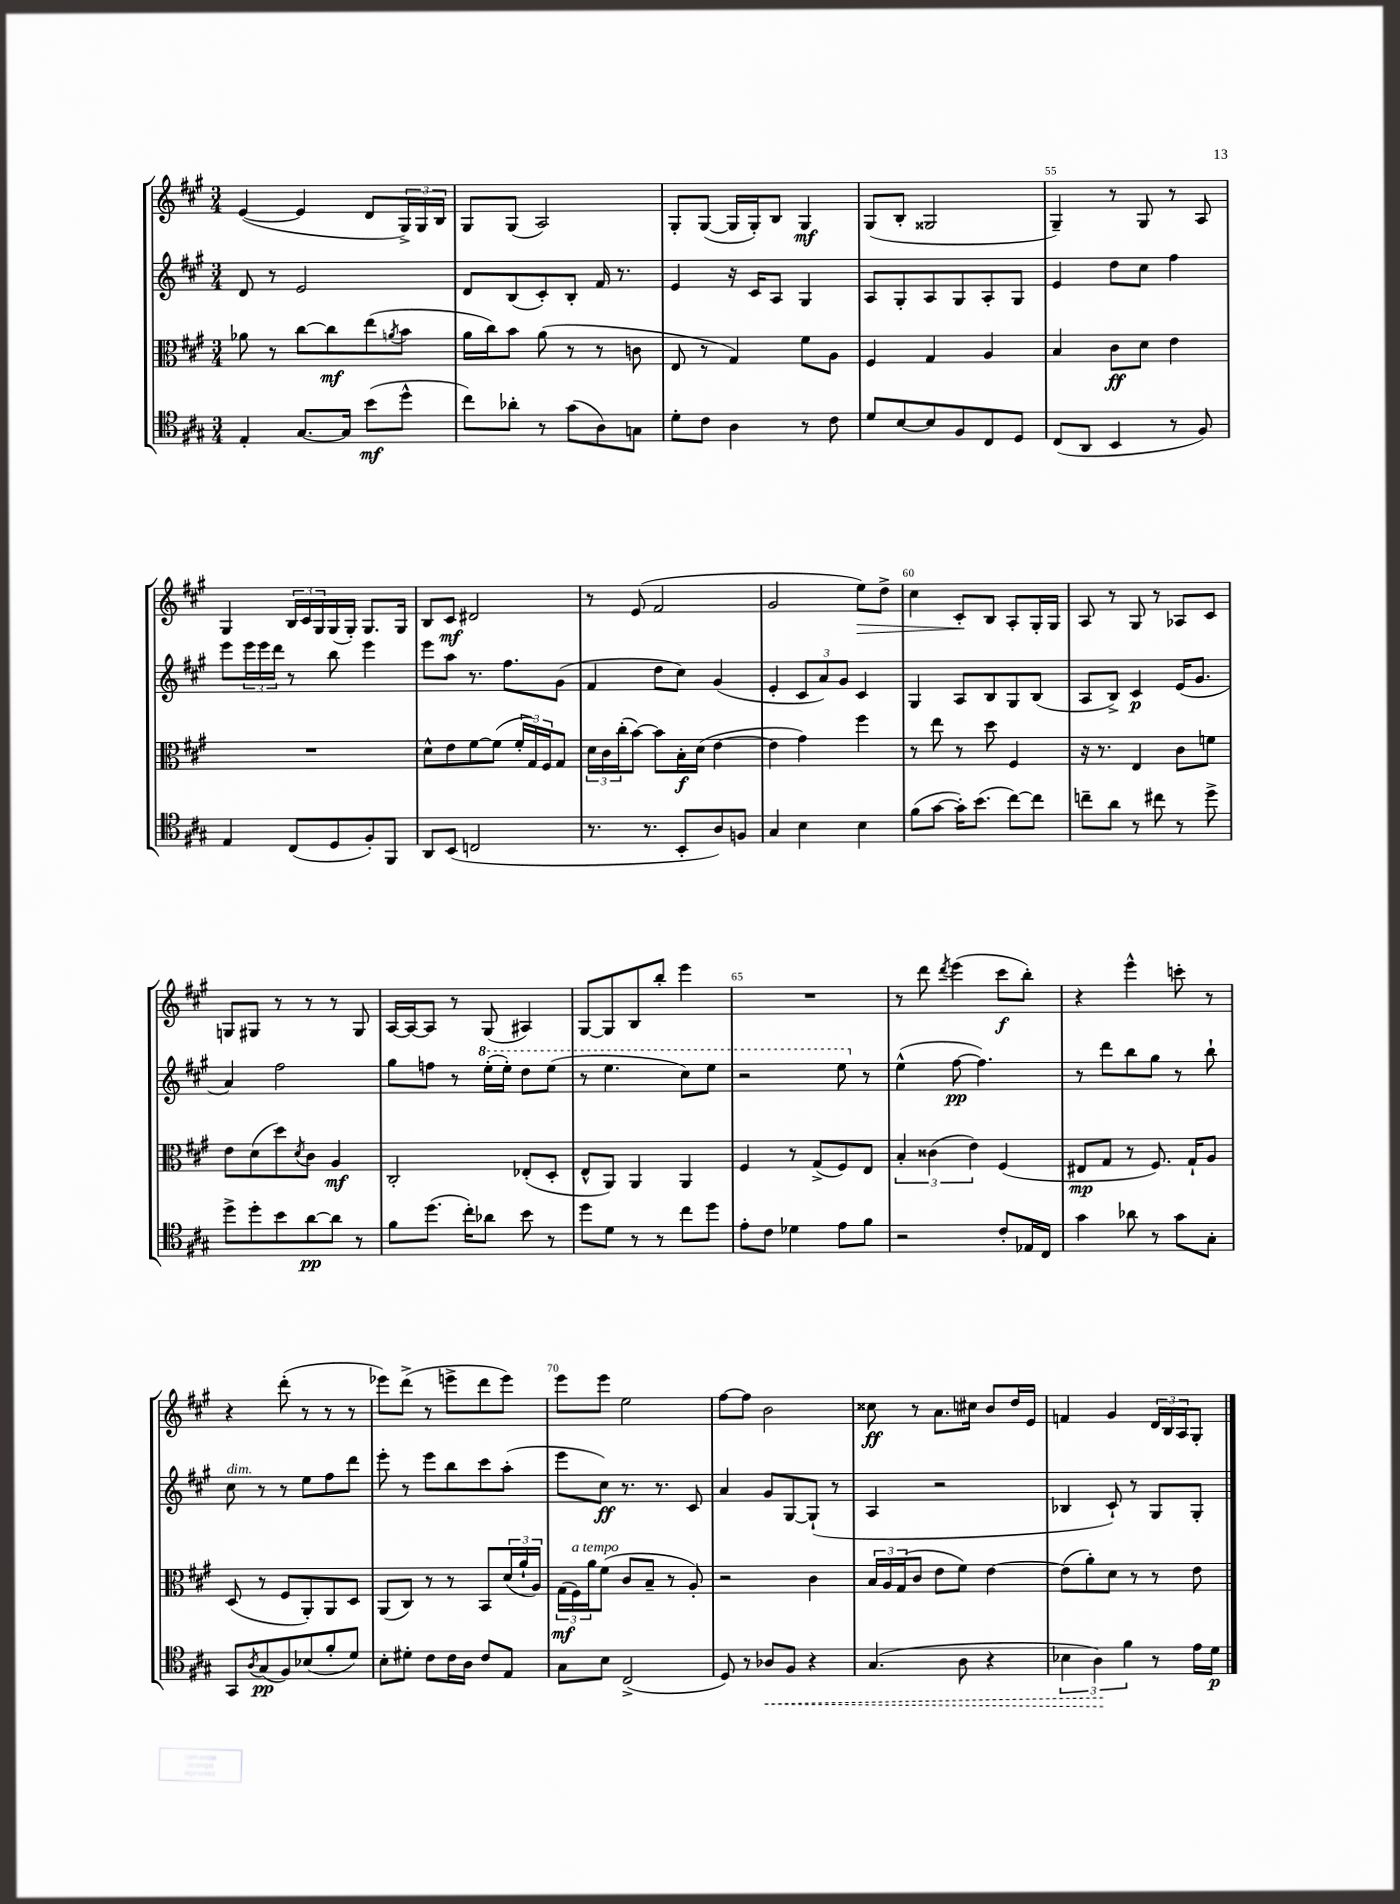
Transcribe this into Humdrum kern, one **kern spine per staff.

**kern	**dynam	**kern	**dynam	**kern	**dynam	**kern	**dynam
*part4	*part4	*part3	*part3	*part2	*part2	*part1	*part1
*staff4	*staff4	*staff3	*staff3	*staff2	*staff2	*staff1	*staff1
*clefC4	*	*clefC3	*	*clefG2	*	*clefG2	*
*k[f#c#g#]	*	*k[f#c#g#]	*	*k[f#c#g#]	*	*k[f#c#g#]	*
*M3/4	*	*M3/4	*	*M3/4	*	*M3/4	*
=51	=51	=51	=51	=51	=51	=51	=51
4E'/	.	8a-X\	.	8d/	.	([4e/	.
.	.	8r	.	8r	.	.	.
[8.G#/L	.	[8cc#\L	.	2e/	.	4e/]	.
.	.	8cc#\]	mf	.	.	.	.
16G#/Jk]	.	.	.	.	.	.	.
(8b\L	mf	(8ee\	.	.	.	8d/L	.
.	.	8qan/	.	.	.	.	.
8dd^^\J	.	8b\J	.	.	.	24G#^/L)	.
.	.	.	.	.	.	24G#/	.
.	.	.	.	.	.	24B/JJ	.
=52	=52	=52	=52	=52	=52	=52	=52
8cc#\L)	.	16a\LL	.	8d/L	.	8G#/L	.
.	.	16cc#\J)	.	.	.	.	.
8a-X'\J	.	8b\J	.	(8B/	.	(8G#/J	.
8r	.	(8a\	.	8c#'/)	.	2A/)	.
(8g#\L	.	8r	.	8B'/J	.	.	.
8A\)	.	8r	.	16f#/	.	.	.
.	.	.	.	8.r	.	.	.
8Gn\J	.	8cn\	.	.	.	.	.
=53	=53	=53	=53	=53	=53	=53	=53
8d'\L	.	8E/	.	4e/	.	8G#'/L	.
8c#\J	.	8r	.	.	.	([8G#/J	.
4A\	.	4G#/)	.	16r	.	16G#/LL]	.
.	.	.	.	16c#/KL	.	16G#'/J)	.
.	.	.	.	8A/J	.	8B/J	.
8r	.	8f#\L	.	4G#/	.	4G#/	mf
8c#\	.	8A\J	.	.	.	.	.
=54	=54	=54	=54	=54	=54	=54	=54
8d/L	.	4F#/	.	8A/L	.	(8G#/L	.
[8B/	.	.	.	8G#'/	.	8B'/J	.
8B/]	.	4G#/	.	8A/	.	2G##X/	.
8F#/	.	.	.	8G#/	.	.	.
8C#/	.	4A/	.	8A'/	.	.	.
8D/J	.	.	.	8G#/J	.	.	.
=55	=55	=55	=55	=55	=55	=55	=55
(8C#/L	.	4B/	.	4e/	.	4G#~/)	.
8AA/J	.	.	.	.	.	.	.
4BB/	.	8c#\L	ff	8dd\L	.	8r	.
.	.	8d\J	.	8cc#\J	.	8G#/	.
8r	.	4e\	.	4ff#\	.	8r	.
8F#/)	.	.	.	.	.	8A/	.
!!LO:LB:g=z
=56	=56	=56	=56	=56	=56	=56	=56
4E/	.	2.r	.	8eee\L	.	4G#/	.
.	.	.	.	24eee\L	.	.	.
.	.	.	.	24eee\	.	.	.
.	.	.	.	24ddd\JJ	.	.	.
(8C#/L	.	.	.	8r	.	24B/LL	.
.	.	.	.	.	.	24c#/	.
.	.	.	.	.	.	24G#/	.
8D/	.	.	.	8bb\	.	(16G#/	.
.	.	.	.	.	.	16G#'/JJ)	.
8F#'/)	.	.	.	4eee\	.	8.G#/L	.
8FF#/J	.	.	.	.	.	.	.
.	.	.	.	.	.	16G#/Jk	.
=57	=57	=57	=57	=57	=57	=57	=57
8AA/L	.	8d^^\L	.	8eee\L	.	8B/L	.
(8BB/J	.	8e\	.	8aa\J	.	8c#/J	mf
2Cn/	.	[8f#\	.	8.r	.	2d#X/	.
.	.	(8f#\J]	.	.	.	.	.
.	.	.	.	8.ff#\L	.	.	.
.	.	24f#'/LL	.	.	.	.	.
.	.	24G#/)	.	.	.	.	.
.	.	24F#/J	.	.	.	.	.
.	.	8G#/J	.	(8g#\J	.	.	.
=58	=58	=58	=58	=58	=58	=58	=58
8.r	.	24d\LL	.	4f#/	.	8r	.
.	.	24c#\	.	.	.	.	.
.	.	(24cc#'\J	.	.	.	.	.
.	.	[8b\J)	.	.	.	(8e/	.
8.r	.	.	.	.	.	.	.
.	.	8b\L]	.	8dd\L	.	2f#/	.
8BB'/L	.	16B'\L	f	8cc#\J)	.	.	.
.	.	(16d\JJ	.	.	.	.	.
8A/)	.	[4e\	.	(4g#/	.	.	.
8Fn/J	.	.	.	.	.	.	.
=59	=59	=59	=59	=59	=59	=59	=59
4G#/	.	4e\]	.	4e'/	.	2g#/	.
4B\	.	4g#\)	.	12c#/L	.	.	.
.	.	.	.	12a/)	.	.	.
.	.	.	.	12g#/J	.	.	.
!	!	!	!	!	!	!	!LO:HP:b
4B\	.	4ff#\	.	4c#/	.	8ee\L)	>
.	.	.	.	.	.	8dd^\J	.
=60	=60	=60	=60	=60	=60	=60	=60
(8f#\L	.	8r	.	4G#/	.	4cc#\	.
[8g#\J	.	8ee\	.	.	.	.	.
16g#'\KL])	.	8r	.	8A/L	.	8c#'/L	.
(8.b\J	.	.	.	.	.	.	.
.	.	8dd\	.	8B/	.	8B/J	]
[8cc#\L)	.	4F#/	.	8G#/	.	8A'/L	.
8cc#\J]	.	.	.	(8B/J	.	16G#'/L	.
.	.	.	.	.	.	16G#/JJ	.
=61	=61	=61	=61	=61	=61	=61	=61
8ccn~\L	.	16r	.	8A/L	.	8A/	.
.	.	8.r	.	.	.	.	.
8a\J	.	.	.	8B^/J)	.	8r	.
8r	.	4E/	.	4c#/	p	8G#/	.
8cc#X\	.	.	.	.	.	8r	.
8r	.	8c#\L	.	(16e/KL	.	8A-X/L	.
.	.	.	.	8.g#/J	.	.	.
8dd^\	.	8fn\J	.	.	.	8c#/J	.
!!LO:LB:g=z
=62	=62	=62	=62	=62	=62	=62	=62
8dd^\L	.	8e\L	.	4a/)	.	8Gn/L	.
8dd'\	.	(8d\	.	.	.	8G#X/J	.
8b\	.	8dd\)	.	2ff#\	.	8r	.
.	.	8qd/	.	.	.	.	.
[8a\	pp	8c#\J	.	.	.	8r	.
8a\J]	.	4A/	mf	.	.	8r	.
8r	.	.	.	.	.	8G#/	.
=63	=63	=63	=63	=63	=63	=63	=63
8f#\L	.	2C#'/	.	8gg#\L	.	[16A/LL	.
.	.	.	.	.	.	16A/J_	.
(8.dd\J	.	.	.	8ffn\J	.	8A/J]	.
.	.	.	.	8r	.	8r	.
16cc#'\KL)	.	.	.	.	.	.	.
*	*	*	*	*8va	*	*	*
8a-X\J	.	.	.	(16eee'\LL	.	(8G#/	.
.	.	.	.	16eee'\JJ)	.	.	.
8b\	.	(8E-X'/L	.	8ddd\L	.	4A#X/)	.
8r	.	8D'/J	.	(8eee\J	.	.	.
=64	=64	=64	=64	=64	=64	=64	=64
8dd\L	.	8E^^/L	.	8r	.	[8G#/L	.
8d\J	.	8AA/J)	.	4.eee\	.	8G#/]	.
8r	.	4AA/	.	.	.	8B/	.
8r	.	.	.	.	.	8bb'/J	.
8cc#\L	.	4AA/	.	8ccc#\L)	.	4eee\	.
8dd\J	.	.	.	8eee\J	.	.	.
=65	=65	=65	=65	=65	=65	=65	=65
8e'\L	.	4F#/	.	2r	.	2.r	.
8c#\J	.	.	.	.	.	.	.
4d-X\	.	8r	.	.	.	.	.
.	.	(8G#^/L	.	.	.	.	.
8e\L	.	8F#/)	.	8eee\	.	.	.
*	*	*	*	*X8va	*	*	*
8f#\J	.	8E/J	.	8r	.	.	.
=66	=66	=66	=66	=66	=66	=66	=66
2r	.	6B'/	.	(4ee^^\	.	8r	.
.	.	.	.	.	.	8ddd\	.
.	.	(6c##X\	.	.	.	.	.
.	.	.	.	.	.	8qddd/	.
.	.	.	.	[8ff#\	pp	(4eee\	.
.	.	6e\)	.	.	.	.	.
.	.	.	.	4.ff#\])	.	.	.
8c#'/L	.	(4F#/	.	.	.	8ccc#\L	f
16E-X/L	.	.	.	.	.	8bb'\J)	.
16C#/JJ	.	.	.	.	.	.	.
=67	=67	=67	=67	=67	=67	=67	=67
4g#\	.	8E#X/L	mp	8r	.	4r	.
.	.	8G#/J	.	8ddd\L	.	.	.
8a-X\	.	8r	.	8bb\	.	4eee^^\	.
8r	.	8.F#/)	.	8gg#\J	.	.	.
8g#\L	.	.	.	8r	.	8cccn'\	.
.	.	16G#`/KL	.	.	.	.	.
8G#'\J	.	8A/J	.	8bb`\	.	8r	.
!!LO:LB:g=z
=68	=68	=68	=68	=68	=68	=68	=68
!	!	!	!	!LO:TX:a:i:t=dim.	!	!	!
8GG#/L	.	(8D/	.	8cc#\	.	4r	.
8qA/	.	.	.	.	.	.	.
(8G#/	pp	8r	.	8r	.	.	.
8F#/)	.	8F#/L	.	8r	.	(8ddd'\	.
(8B-X/	.	8AA'/)	.	8ee\L	.	8r	.
8f#'/	.	8AA/	.	8ff#\	.	8r	.
8d/J)	.	8D/J	.	8ddd\J	.	8r	.
=69	=69	=69	=69	=69	=69	=69	=69
8B'\L	.	(8AA/L	.	8eee'\	.	8eee-X\L)	.
8d#X'\J	.	8C#/J)	.	8r	.	(8ddd^\J	.
8c#\L	.	8r	.	8eee\L	.	8r	.
16c#\L	.	8r	.	8bb\	.	8eeen^\L	.
16A\JJ	.	.	.	.	.	.	.
8c#/L	.	8BB/L	.	8ccc#\	.	8ddd\	.
8E/J	.	(24d/L	.	(8aa'\J	.	8eee\J)	.
.	.	24a`/	.	.	.	.	.
.	.	24A/JJ)	.	.	.	.	.
=70	=70	=70	=70	=70	=70	=70	=70
8G#\L	.	(24G#\LL	mf	8eee\L	.	8eee\L	.
!	!	!LO:TX:a:i:t=a tempo	!	!	!	!	!
.	.	24F#\)	.	.	.	.	.
.	.	24a\J	.	.	.	.	.
8B\J	.	(8f#\J	.	8cc#\J)	ff	8eee\J	.
(2C#^/	.	8c#/L	.	8.r	.	2ee\	.
.	.	8B~/J	.	.	.	.	.
.	.	.	.	8.r	.	.	.
.	.	8r	.	.	.	.	.
.	.	8A'/)	.	8c#/	.	.	.
=71	=71	=71	=71	=71	=71	=71	=71
8D/)	.	2r	.	4a/	.	[8ff#\L	.
8r	.	.	.	.	.	8ff#\J]	.
!	!LO:HP:b	!	!	!	!	!	!
8A-X/L	<	.	.	8g#/L	.	2b\	.
8F#/J	.	.	.	[8G#/	.	.	.
4r	.	4c#\	.	(8G#`/J]	.	.	.
.	.	.	.	8r	.	.	.
=72	=72	=72	=72	=72	=72	=72	=72
(4.G#/	.	24B/LL	.	4A/	.	8cc##X\	ff
.	.	24A/	.	.	.	.	.
.	.	(24G#/J	.	.	.	.	.
.	.	8c#/J	.	.	.	8r	.
.	.	8e\L	.	2r	.	8.a\L	.
8A\	.	8f#\J)	.	.	.	.	.
.	.	.	.	.	.	16cc#X\Jk	.
4r	.	[4e\	.	.	.	8b/L	.
.	.	.	.	.	.	16dd/L	.
.	.	.	.	.	.	16e/JJ	.
=73	=73	=73	=73	=73	=73	=73	=73
6B-X\	.	(8e\L]	.	4B-X/	.	4fn/	.
.	.	8a'\)	.	.	.	.	.
6A\)	.	.	.	.	.	.	.
.	.	8d\J	.	8c#`/)	.	4g#/	.
6f#\	[	.	.	.	.	.	.
.	.	8r	.	8r	.	.	.
8r	.	8r	.	8G#/L	.	24d/LL	.
.	.	.	.	.	.	24B/	.
.	.	.	.	.	.	24A/J	.
16e\LL	.	8e\	.	8G#'/J	.	8G#'/J	.
16d\JJ	p	.	.	.	.	.	.
==	==	==	==	==	==	==	==
*-	*-	*-	*-	*-	*-	*-	*-
